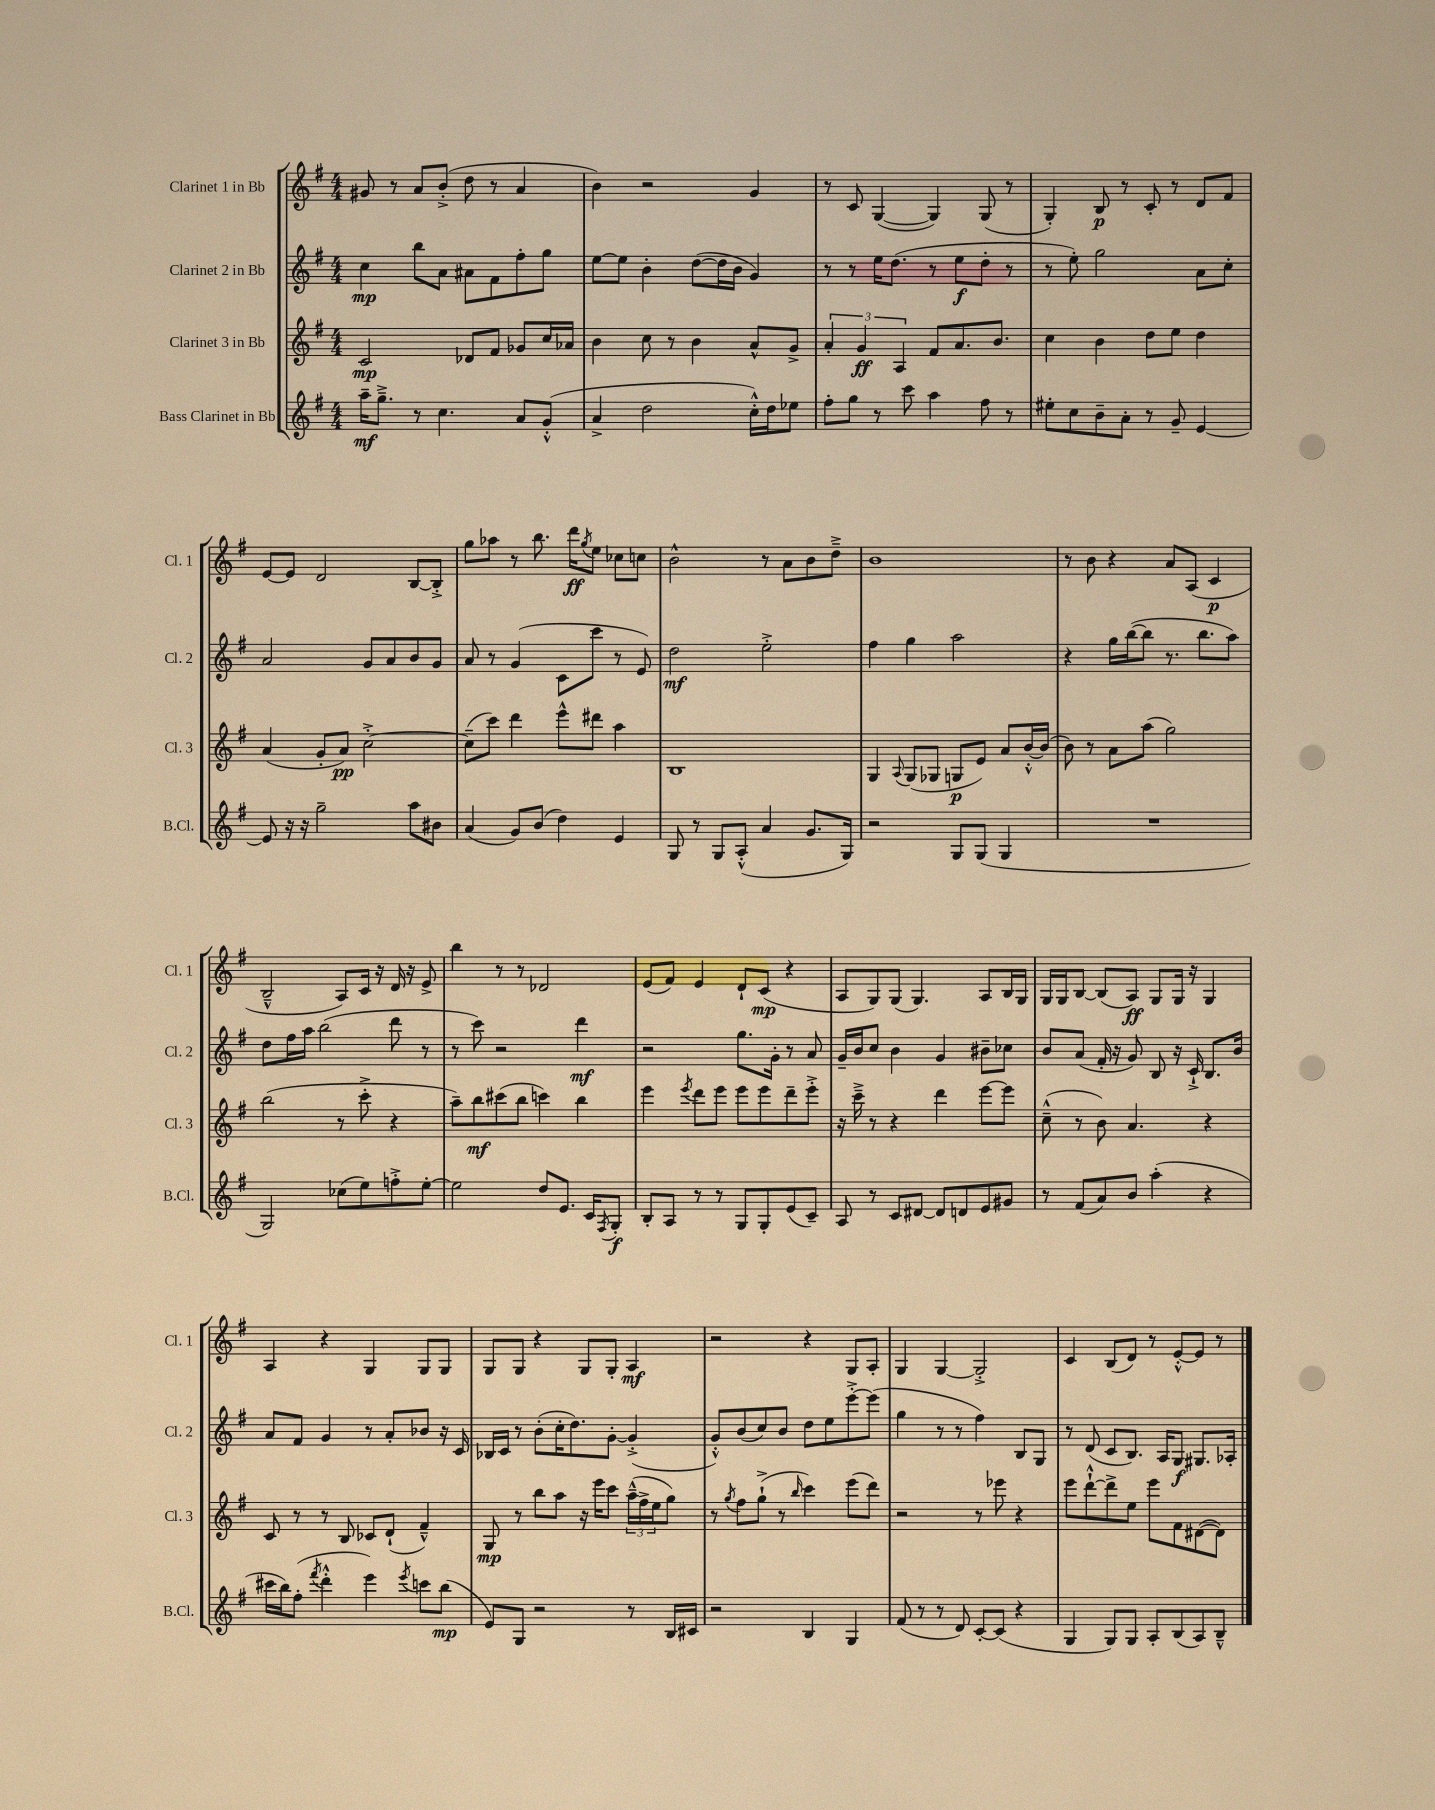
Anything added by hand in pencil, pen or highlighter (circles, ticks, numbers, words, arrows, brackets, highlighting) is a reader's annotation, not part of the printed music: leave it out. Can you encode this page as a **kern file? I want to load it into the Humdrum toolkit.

**kern	**kern	**kern	**kern
*staff4	*staff3	*staff2	*staff1
*clefG2	*clefG2	*clefG2	*clefG2
*k[f#]	*k[f#]	*k[f#]	*k[f#]
*M4/4	*M4/4	*M4/4	*M4/4
16aa~	2c	4cc	8g#
8.gg~^	.	.	.
.	.	.	8r
8r	.	8bb	8a
4.cc	.	8a	(8b'^
.	8d-	8a#	8dd
.	8f#	8f#	8r
8a	8g-	8ff#'	4a
(8g'^^	16cc	8gg	.
.	16a-	.	.
=	=	=	=
4a^	4b	[8ee	4b)
.	.	8ee]	.
2dd	8cc	4b'	2r
.	8r	.	.
.	4b	([8dd	.
.	.	16dd]	.
.	.	16b	.
16cc'^^)	8a^^	4g)	4g
16dd	.	.	.
8ee-	8g^	.	.
=	=	=	=
8ff#'	6a'	8r	8r
8gg	.	8r	8c
.	6g	.	.
8r	.	16ee	([4G
.	.	(8.dd	.
.	6A	.	.
8ccc	.	.	.
4aa	8f#	8r	4G])
.	8.a	8ee	.
8ff#	.	8dd'	(8G
.	8.b	.	.
8r	.	8r	8r
=	=	=	=
8ee#'	4cc	8r	4G')
8cc	.	8ee')	.
8b~	4b	2gg	8B
8a'	.	.	8r
8r	8dd	.	8c'
8g~	8ee	.	8r
[4e	4dd	8a	8d
.	.	8cc'	8f#
=	=	=	=
8e]	(4a	2a	[8e
16r	.	.	8e]
16r	.	.	.
2gg~	8g'	.	2d
.	8a)	.	.
.	[2cc'^	8g	.
.	.	8a	.
8aa	.	8b	[8B
8b#	.	8g	8B'^]
=	=	=	=
(4a	(8cc~]	8a	8gg
.	8ccc)	8r	8aa-
8g)	4ddd	(4g	8r
(8b	.	.	8.bb
4dd)	8eee^^	8c	.
.	.	.	16ddd
.	.	.	8qgg
.	8ddd#	8ccc	8ee
4e	4aa	8r	8cc-
.	.	8e)	8cc
=	=	=	=
8G	1B	2dd	2b^^
8r	.	.	.
8G	.	.	.
(8A'^^	.	.	.
4a	.	2ee'^	8r
.	.	.	8a
8.g	.	.	8b
.	.	.	8dd~^
16G)	.	.	.
=	=	=	=
2r	4G	4ff#	1b
.	8qqA	.	.
.	(8G	4gg	.
.	8G-	.	.
8G	8G	2aa	.
(8G	8e)	.	.
4G	8a	.	.
.	[16b'^^	.	.
.	(16b]	.	.
=	=	=	=
1r	8b)	4r	8r
.	8r	.	8b
.	8a	16gg	4r
.	.	([16bb	.
.	(8aa	8bb]	.
.	2gg)	8.r	8a
.	.	.	(8A
.	.	8.bb	.
.	.	.	4c
.	.	8aa)	.
=	=	=	=
2G)	(2bb	8dd	2B~^^
.	.	16ff#	.
.	.	16aa	.
.	.	(2bb	.
(8cc-	8r	.	8A)
8ee)	8ccc'^	.	16c
.	.	.	16r
8ff'^	4r	8ddd	16d
.	.	.	16r
[8ee'	.	8r	8e^
=	=	=	=
2ee]	8aa~)	8r	4bb
.	8bb	8ccc)	.
.	(8ccc#	2r	8r
.	8bb	.	8r
8dd	4ccc)	.	2d-
8.e	.	.	.
.	4bb	4ddd	.
16c	.	.	.
8qF#	.	.	.
8G'	.	.	.
=	=	=	=
8B'	4eee	2r	(8e
8A	.	.	8f#)
.	8qeee	.	.
8r	8ddd	.	4e
8r	8eee	.	.
8G	8eee	8.gg	8d`
8G'	8eee	.	(8c
.	.	16g'	.
(8e	8ddd~	8r	4r
8c~)	8eee'^	8a	.
=	=	=	=
8A	16r	16g~	8A
.	16ccc~^	16b	.
8r	8r	8cc	8G)
8c	4r	4b	(8G
[8d#	.	.	4.G)
8d#]	4ddd	4g	.
8d	.	.	.
8e	[8eee	8b#~	8A
8g#	8eee]	8cc-	16B
.	.	.	16G
=	=	=	=
8r	(8cc~^^	8b	16G
.	.	.	16G
(8f#	8r	(8a	[8B
8a)	8b)	16f#'	(8B]
.	.	16r	.
8b	4.a	8g)	8A)
(4aa'	.	8B	8G
.	.	16r	16G
.	.	16c`^	16r
4r	4r	8.B	4G
.	.	16b	.
=	=	=	=
16ccc#	8c	8a	4A
16bb)	.	.	.
(8ff#'	8r	8f#	.
8qfff#	.	.	.
4ddd'^^	8r	4g	4r
.	8B	.	.
4eee)	8c-	8r	4G
.	(8d`	8a'	.
8qeee	.	.	.
8ccc	4f#~^^)	8b-	8G
(8bb	.	16r	8G
.	.	16c	.
=	=	=	=
8e)	8G	16B-	8G
.	.	16c	.
8G	8r	8r	8G
2r	8bb	(8b'	4r
.	8aa	16cc'	.
.	.	8.dd)	.
.	16r	.	8G
.	16eee	.	.
.	8ccc	[8g'	8G'
8r	(24aa~^^	(4g'^]	4A
.	24ff#^	.	.
.	24ee	.	.
16B	8gg)	.	.
16c#	.	.	.
=	=	=	=
2r	8r	8g'^^)	2r
.	8qgg	.	.
.	8ff#	(8b	.
.	(8gg`^	8cc)	.
.	8r	8b	.
.	16qqbb	.	.
4B	4ccc)	8dd	4r
.	.	8ee	.
4G	(8eee	[8eee'^	8G
.	8ddd)	(8eee]	8A'
=	=	=	=
(8f#	2r	4gg	4G
8r	.	.	.
8r	.	8r	[4G
8d)	.	8r	.
[8c'	8r	4ff#)	2G'^]
(8c]	8eee-	.	.
4r	4r	8B	.
.	.	8G	.
=	=	=	=
4G	8eee	8r	4c
.	[8ddd`^^	(8d	.
8G)	8ddd^]	8c	(8B
8G	8ee	8.B)	8d)
8A'	8eee	.	8r
.	.	16A	.
(8B	8f#	8G	[8e'^^
8A)	([8d#	8.G#	8e]
8B~^^	8d#])	.	8r
.	.	16A-'	.
==	==	==	==
*-	*-	*-	*-
